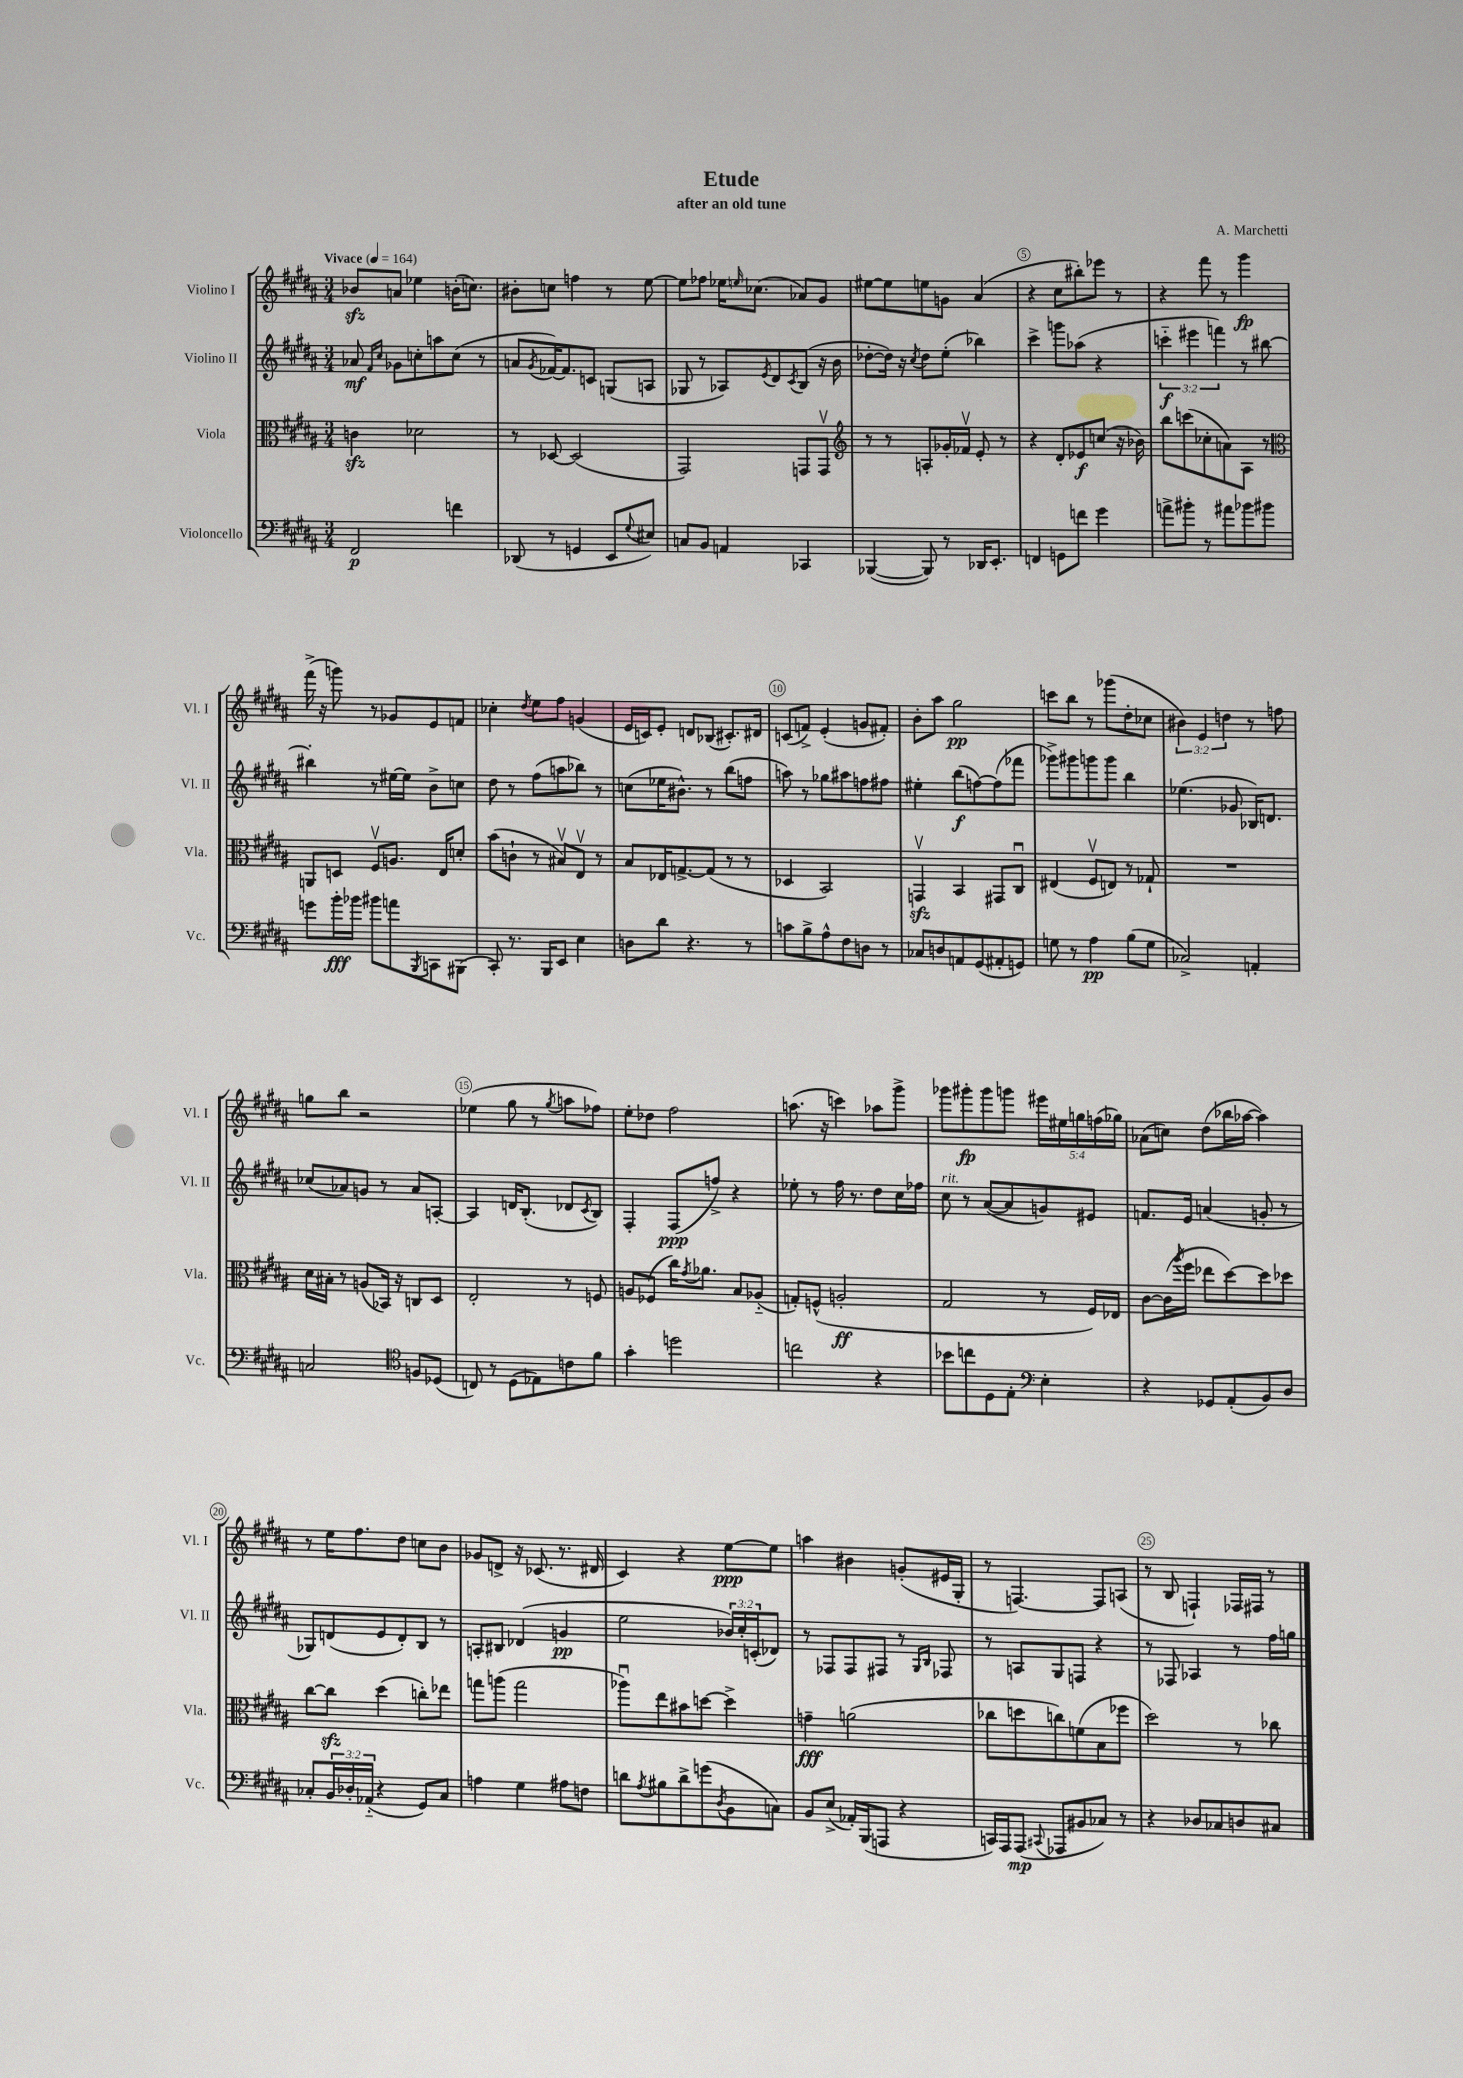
\header { title = "Etude" composer = "A. Marchetti" subtitle = "after an old tune" }
<<
\new StaffGroup <<
\new Staff = "s0" \with { instrumentName = "Violino I" shortInstrumentName = "Vl. I" } {
    \clef treble \key b \major \numericTimeSignature \time 3/4 \override Staff.TupletNumber.text = #tuplet-number::calc-fraction-text \tempo "Vivace" 4 = 164
    bes'8\sfz a'8 ees''4 b'16-.( c''8.) |
    bis'8-. c''8 f''4 r8 e''8~ |
    e''8 fes''8 ees''16 \grace { e''16 } ces''8.( aes'8) gis'8 |
    eis''8~ eis''8 e''8 g'8 ais'4( |
    r4 cis''8 bis''8-.) ees'''8 r8 |
    r4 fis'''8 r8 gis'''4\fp |
    fis'''16->( r16 g'''8) r8 ges'8 e'8 f'8 |
    ces''4-. \acciaccatura { dis''8 } e''8 fis''8 g'4( |
    e'16 c'16) e'8-. d'8 bes8( cis'8.-.) dis'16 |
    c'8( f'8->) e'4-.( g'8 fis'8-.) |
    b'8-. ais''8 gis''2\pp |
    c'''8 b''8 r8 ges'''8( dis''8-. ces''8 |
    \tuplet 3/2 { bis'4) e'4 d''4 } r8 f''8 |
    g''8 b''8 r2 |
    ees''4( gis''8 r8 \acciaccatura { gis''8 } a''8 fes''8) |
    e''8-. des''8 fis''2 |
    a''8.( r16 c'''4) aes''8 gis'''8-> |
    ges'''8 gis'''8-.\fp gis'''8 g'''8 \tuplet 5/4 { eis'''16 eis''16 g''16 f''16( ges''16) } |
    aes'8( c''8) dis''8( bes''16 aes''16~ aes''4) |
    r8 e''16 fis''8. dis''8 c''8 b'8 |
    ges'8 d'8-> r16 ces'8.( r8. dis'16 |
    cis'4) r4 e''8~\ppp e''8 |
    a''4 bis'4 g'8-.( eis'16 gis16-. |
    r8 f4.~) f8 a8( |
    r8 b8 f4-!) fes16 fis16 r8 \bar "|." |
}
\new Staff = "s1" \with { instrumentName = "Violino II" shortInstrumentName = "Vl. II" } {
    \clef treble \key b \major \numericTimeSignature \time 3/4 \override Staff.TupletNumber.text = #tuplet-number::calc-fraction-text
    aes'8\mf \grace { fis'16 cis''16 } ges'8 c''8-. a''8 c''8( r8 |
    a'8 \acciaccatura { gis'8 } fes'16~) fes'8. c'8 g8( a8 |
    ges8 r8 aes8) \acciaccatura { e'8 } dis'8 \acciaccatura { cis'8 } b8( r16 b'16 |
    des''8~-. des''16) r16 \acciaccatura { cis''8 } des''8 e''8-.( bes''4) |
    cis'''4-> g'''8 aes''8( r4 |
    \tuplet 3/2 { c'''4-_\f eis'''4 f'''4) } r8 bis''8~ |
    bis''4-. r8 eis''16~ eis''16 b'8-> c''8 |
    dis''8 r8 fis''8( a''8 bes''8) r8 |
    c''8( ees''16 bis'8.-^) r8 b''8( f''8 |
    a''8) r8 ges''8 ais''8 f''8 fis''8 |
    eis''4-. b''8\f( f''8~) f''8( fes'''8 |
    ges'''8->) gis'''8 g'''8 g'''8 b''4 |
    ees''4.( ges'8 bes16) d'8. |
    ces''8( aes'8) g'8 r8 aes'8 a8~-. |
    a4 d'16 b8.-.( des'8 \acciaccatura { cis'8 } b8) |
    fis4-. fis8\ppp( f''8->) r4 |
    ees''8-. r8 fis''16 r8. dis''8 cis''16 fes''16 |
    cis''8^\markup { \italic "rit." } r8 ais'8~( ais'8 g'8) eis'8 |
    f'8. e'16 a'4( g'8-. r8 |
    ges8) d'8( e'8 d'8-.) b8 r8 |
    a8-. bis8 des'4( g'4\pp |
    e''2 \tuplet 3/2 { bes'16) cis''16-. c'16-.( } des'8) |
    r8 fes8 fes8 fis8 r8 \grace { gis16 b16 } fes8 |
    r8 a8 gis8 f8 r4 |
    r8 fes8 aes4 r8 fis''16 g''16 \bar "|." |
}
\new Staff = "s2" \with { instrumentName = "Viola" shortInstrumentName = "Vla." } {
    \clef alto \key b \major \numericTimeSignature \time 3/4
    c'4\sfz des'2 |
    r8 des8~ des2( |
    gis,2) g,8 g,8\upbow |
    \clef treble r8 r8 a8-. ges'16-. fes'16\upbow e'8-. r8 |
    r4 dis'8-. ees'8\f c''8( r16 bes'16) |
    b''8 c'''8( ces''8-. a'8) ais8 r8 |
    \clef alto a,8 d8 fis8\upbow a8. e16 d'8-. |
    b'8( c'8-! r8 bis8\upbow) e8\upbow r8 |
    b8 ees16 g8.~-> g8( r8 r8 |
    des4 b,2) |
    g,4\upbow\sfz b,4 gis,8 cis8\downbow |
    eis4( fis8\upbow e8) r8 ges8-! |
    R2. |
    dis'16 bis16-. r8 a8( bes,16) r16 c8 dis8 |
    e2-. r8 f8 |
    a8 fes8( cis''16) \acciaccatura { gis'8 } aes'8. b8 aes8-_( |
    g8-.) f8-^( a2-.\ff |
    gis2 r8 fis16) ees16 |
    cis'8~ cis'16( \acciaccatura { ais''8 } fis''16 ees''8 dis''8~) dis''8 des''8 |
    cis''8~ cis''8\sfz dis''4( c''8-.) ees''8 |
    g''8 a''8( g''2 |
    aes''8\downbow) e''8 bis'8 d''8~ d''4-> |
    g'4--\fff a'2( |
    ces''8 d''8 c''8) f'8( b8 fes''8 |
    dis''2) r8 ces''8 \bar "|." |
}
\new Staff = "s3" \with { instrumentName = "Violoncello" shortInstrumentName = "Vc." } {
    \clef bass \key b \major \numericTimeSignature \time 3/4 \override Staff.TupletNumber.text = #tuplet-number::calc-fraction-text
    fis,2\p f'4 |
    des,8( r8 g,4 e,8 \appoggiatura { gis8 } eis8) |
    c8 b,8 a,4 ces,4 |
    bes,,4~( bes,,8) r8 des,16 e,8.-. |
    f,4 g,8 f'8 gis'4 |
    a'8-> bis'8-. r8 ais'8 bes'8 bis'8 |
    g'8 b'16-.\fff bes'16 bis'8 a'8 \acciaccatura { b,,8 } c,8 bis,,8( |
    cis,8-.) r8. b,,16 e,8 e4 |
    d8 dis'8 r4. r8 |
    c'8 b8-> ais8-^ fis8 d8 r8 |
    ces8 d8 a,8 gis,8( ais,8-. g,8) |
    g8 r8 ais4\pp b8( g8 |
    ces2->) a,4-. |
    c2 \clef tenor f8 des8( |
    c8) r8 dis8( ees8) c'8 fis'8 |
    gis'4-. d''2 |
    c''2 r4 |
    bes'8 c''8 dis8 e8-. \clef bass e4-. |
    r4 ges,8 ais,8-.( b,8) dis8 |
    ces8-. \tuplet 3/2 { b,16 des16-. aes,16-_( } r4 gis,8) ces8 |
    a4 gis4 ais8 f8 |
    d'8 \acciaccatura { ais8 } bis8 d'8-> g'8( \acciaccatura { dis8 } b,8 c8) |
    b,8 e8->( aes,16-.) b,,16( a,,8 r4 |
    c,16) ais,,16 ais,,8\mp( \appoggiatura { cis,8 } aes,,8 bis,8 ces8) r8 |
    r4 des8 ces8 d8 cis8 \bar "|." |
}
>>
>>
\layout { \context { \Score \override BarNumber.break-visibility = ##(#f #t #t) barNumberVisibility = #(every-nth-bar-number-visible 5) \override BarNumber.stencil = #(make-stencil-circler 0.1 0.3 ly:text-interface::print) } }
